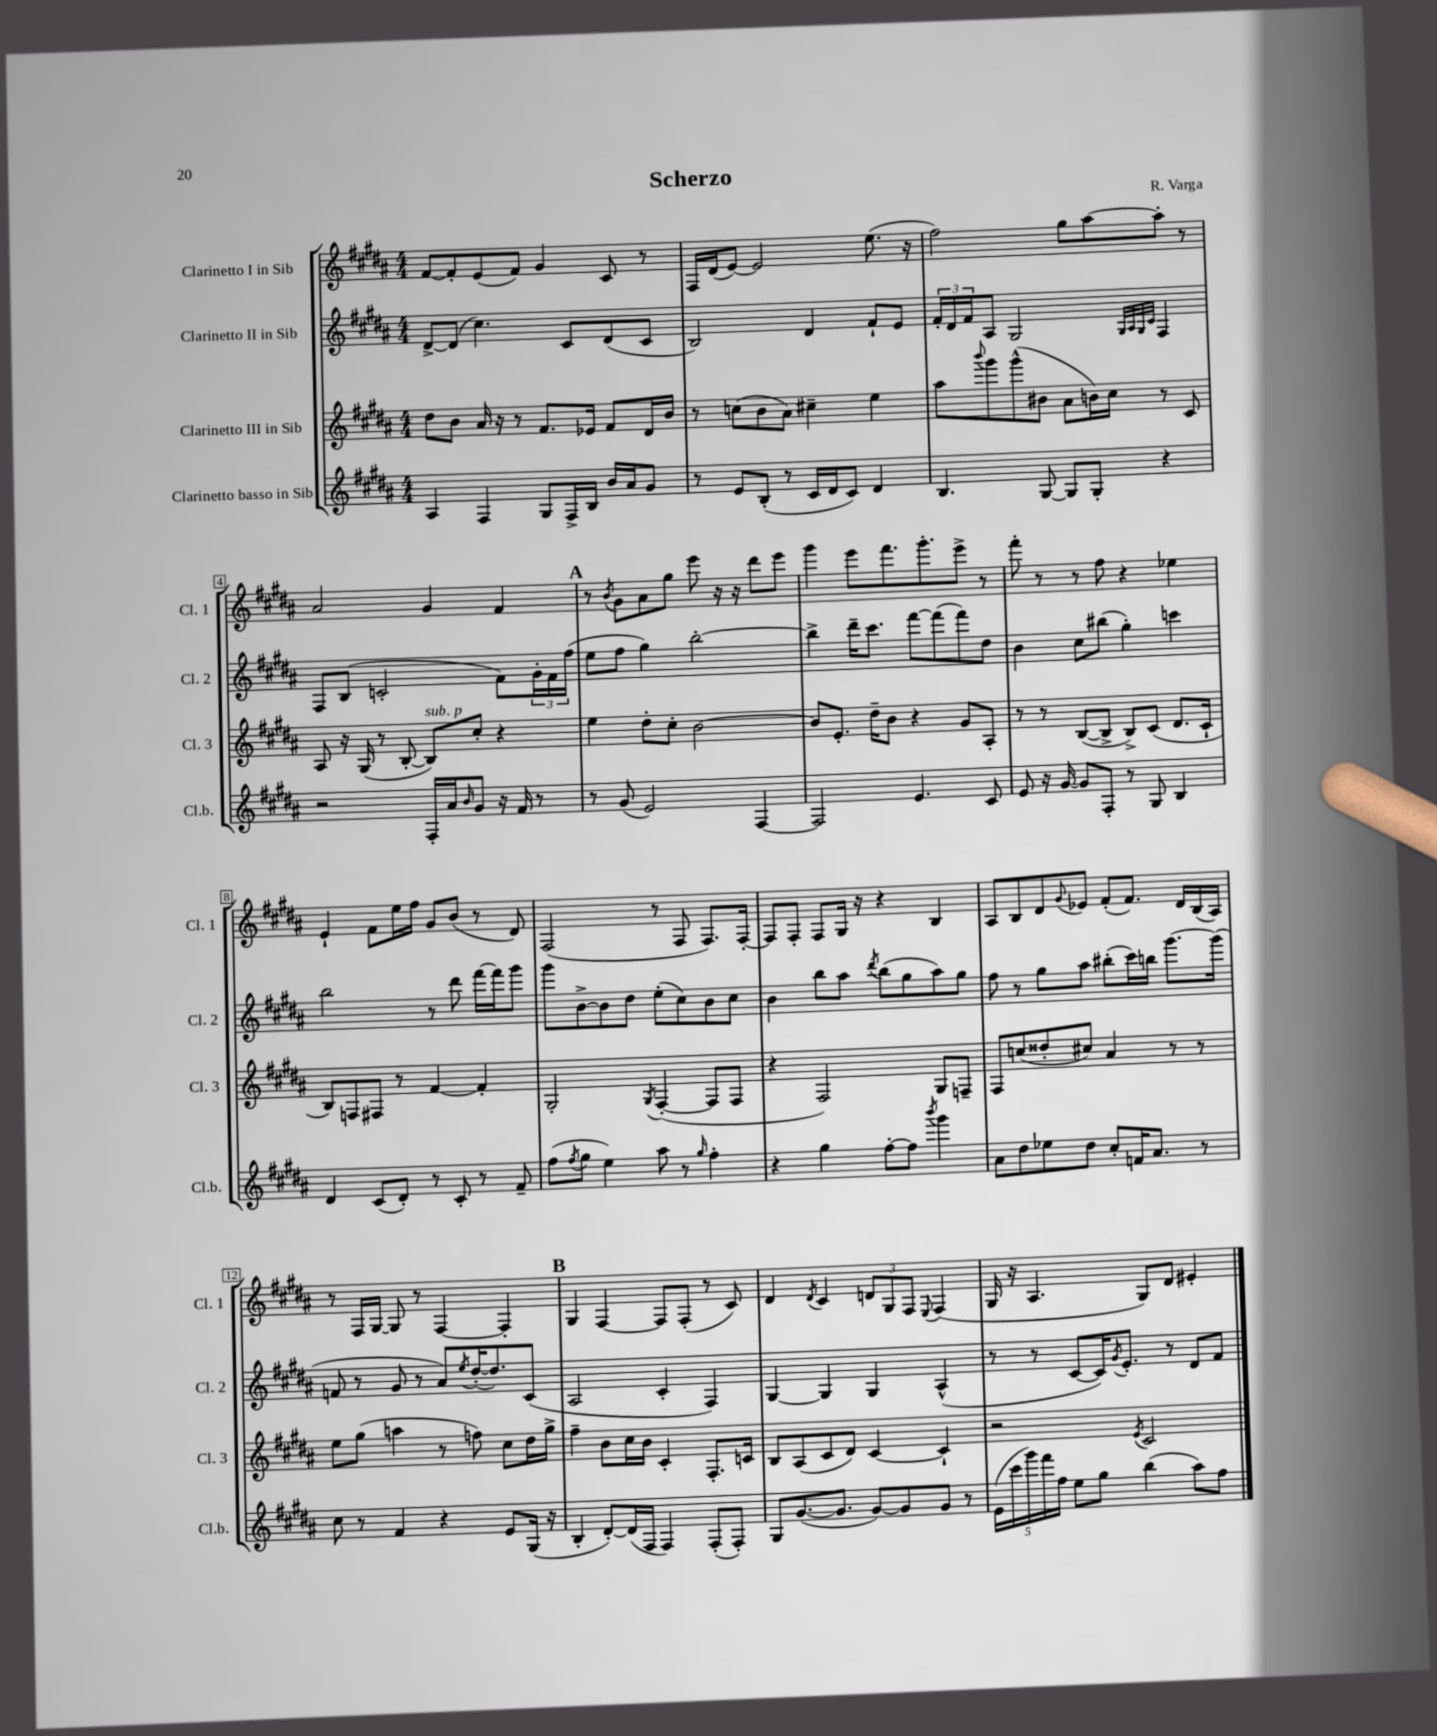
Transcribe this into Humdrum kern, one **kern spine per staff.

**kern	**kern	**kern	**kern
*staff4	*staff3	*staff2	*staff1
*clefG2	*clefG2	*clefG2	*clefG2
*k[f#c#g#d#a#]	*k[f#c#g#d#a#]	*k[f#c#g#d#a#]	*k[f#c#g#d#a#]
*M4/4	*M4/4	*M4/4	*M4/4
4A#	8dd#	[8d#^	[8f#
.	8b	(8d#]	8f#']
4F#	16a#	4.cc#)	(8e
.	16r	.	.
.	8r	.	8f#)
8G#	8.f#	.	4g#
16F#^	.	8c#	.
16B	16e-	.	.
16b	8f#	(8d#	8c#
16a#	.	.	.
8g#	16d#	8c#	8r
.	16b	.	.
=	=	=	=
8r	8r	2B)	16F#
.	.	.	(16d#
8e	(8cc	.	[8e)
(8B'	8b	.	2e]
8r	8a#)	.	.
16c#	4cc#~	4d#	.
16d#	.	.	.
8c#)	.	.	.
4d#	4ee	8f#`	(8.ee
.	.	8e	.
.	.	.	16r
=	=	=	=
4.B	8aa#	24f#'	2ff#)
.	.	24d#	.
.	.	24f#	.
.	8qqbbb	.	.
.	8ggg#	8A#	.
.	(8ggg#^^	2G#	.
[8G#	8b#	.	.
8G#]	8a#	.	8gg#
8G#'	16b)	.	[8aa#
.	16cc#	.	.
.	.	32qqG#	.
.	.	32qqA#	.
.	.	32qqG#	.
.	.	32qqc#	.
4r	8r	4F#	8aa#']
.	8c#	.	8r
=	=	=	=
2r	8A#	8F#	2a#
.	16r	(8B	.
.	(16G#	.	.
.	8r	2c'	.
.	[8B'	.	.
16F#'	8B])	.	4g#
16a#	.	.	.
16qqb	.	.	.
8g#	8cc#'	.	.
16r	4r	8f#)	4f#
16f#	.	.	.
8r	.	24g#'	.
.	.	24f#	.
.	.	(24ff#	.
=	=	=	=
8r	4ee	8ee	8r
.	.	.	8qb
(8g#	.	8ff#	8g#
2e)	8dd#'	4gg#)	8a#
.	8cc#'	.	8gg#
.	[2b	[2bb'	8eee
.	.	.	16r
.	.	.	16r
[4F#	.	.	8ddd#
.	.	.	8eee
=	=	=	=
2F#]	8b]	4bb^]	4ggg#
.	8.e'	.	.
.	.	16ddd#~	8eee
.	16dd#~	8.ccc#	.
.	8b	.	8.fff#
4.e	4r	[8fff#	.
.	.	.	8.ggg#'
.	.	(8fff#]	.
.	8g#	8fff#)	8eee^
8c#	8A#'	8dd#	8r
=	=	=	=
8e	8r	4b	8fff#'
16r	8r	.	8r
[16g#	.	.	.
8g#]	([8B	8cc#	8r
8F#'	8B^]	(8bb#	8ff#
8r	8B^)	4gg#')	4r
8G#	(8c#	.	.
4B	8.d#	4ccc	4ee-
.	16c#`	.	.
=	=	=	=
4d#	8B)	2bb	4e`
.	8F	.	.
(8c#	8F#	.	8f#
8d#')	8r	.	16ee
.	.	.	16ff#
8r	[4f#	8r	8g#
8c#'	.	8ddd#	(8b
8r	4f#']	[16fff#	8r
.	.	16fff#]	.
8f#~	.	8ggg#	8d#)
=	=	=	=
(8ff#	2G#'	8ggg#	(2F#
8qff#	.	.	.
8gg#	.	[8b^	.
4ee)	.	8b]	.
.	.	8dd#	.
.	8qG#	.	.
8aa#	([4F#'	(8ee'	8r
8r	.	8cc#)	8F#
16qqgg#	.	.	.
4ff#'	8F#]	8b	8.F#)
.	8F#	8cc#	.
.	.	.	[16F#'
=	=	=	=
4r	4r	4b	8F#]
.	.	.	8F#'
4gg#	2F#)	8bb	8F#
.	.	8aa#	16G#
.	.	.	16r
.	.	8qddd#	.
[8ff#'	.	(8bb	4r
8ff#]	.	8gg#	.
8qbbb	.	.	.
4ggg#	8G#	8aa#)	4B
.	8F~	8gg#	.
=	=	=	=
8a#	8F#	8ff#	8A#
8dd#	(8cc	8r	8B
8ee-	8dd##'	8gg#	8d#
.	.	.	8qqg#
8dd#	8cc#)	8aa#	8e-
8cc#'	4a#	(8bb#'	(8f#'
16f	.	16ccc#)	8.f#)
8.a#	.	16bb	.
.	8r	[8.ggg#	.
.	.	.	16d#
8r	8r	.	(16B
.	.	(16ggg#]	16A#)
=	=	=	=
8cc#	8ee	8f	8r
8r	(8gg#	8r	16F#
.	.	.	[16G#
4f#	4aa	8g#	8G#]
.	.	8r	8r
4r	8r	8a#)	[4F#
.	.	8qee	.
.	8ff)	([16dd#'	.
.	.	8.dd#])	.
8e	8cc#	.	4F#']
(16G#	16dd#	(8c#	.
16r	16gg#^	.	.
=	=	=	=
4B'	4ff#~	2A#	4G#
[8d#')	8b	.	[4F#
(16d#]	16cc#	.	.
16F#	16b	.	.
4F#)	4c#'	4c#'	8F#]
.	.	.	(8F#'
(8F#'	8.F#'	4F#)	8r
8F#')	.	.	8c#)
.	16c	.	.
=	=	=	=
8G#	8B	[4G#	4d#
([8.g#	(8A#	.	.
.	.	.	8qd#
.	8c#	4G#]	4c#
8.g#]	.	.	.
.	8d#)	.	.
[8g#)	[4c#	4G#	12d
.	.	.	12G#
8g#]	.	.	.
.	.	.	12F#
.	.	.	8qqE
8g#	4c#`]	(4A#^^	(4F#
8r	.	.	.
=	=	=	=
(20e	2r	8r	16G#
20ccc#	.	.	.
.	.	.	16r
20ggg#)	.	.	.
.	.	8r	4.A#
20fff#	.	.	.
20ff#	.	.	.
8ee	.	[8c#	.
8gg#	.	16c#])	.
.	.	8qg#	.
.	.	8.e'	.
.	8qe	.	.
(4bb	2c#	.	8G#)
.	.	8r	8d#
8aa#)	.	8d#	4e#'
8ff#	.	8f#	.
==	==	==	==
*-	*-	*-	*-
